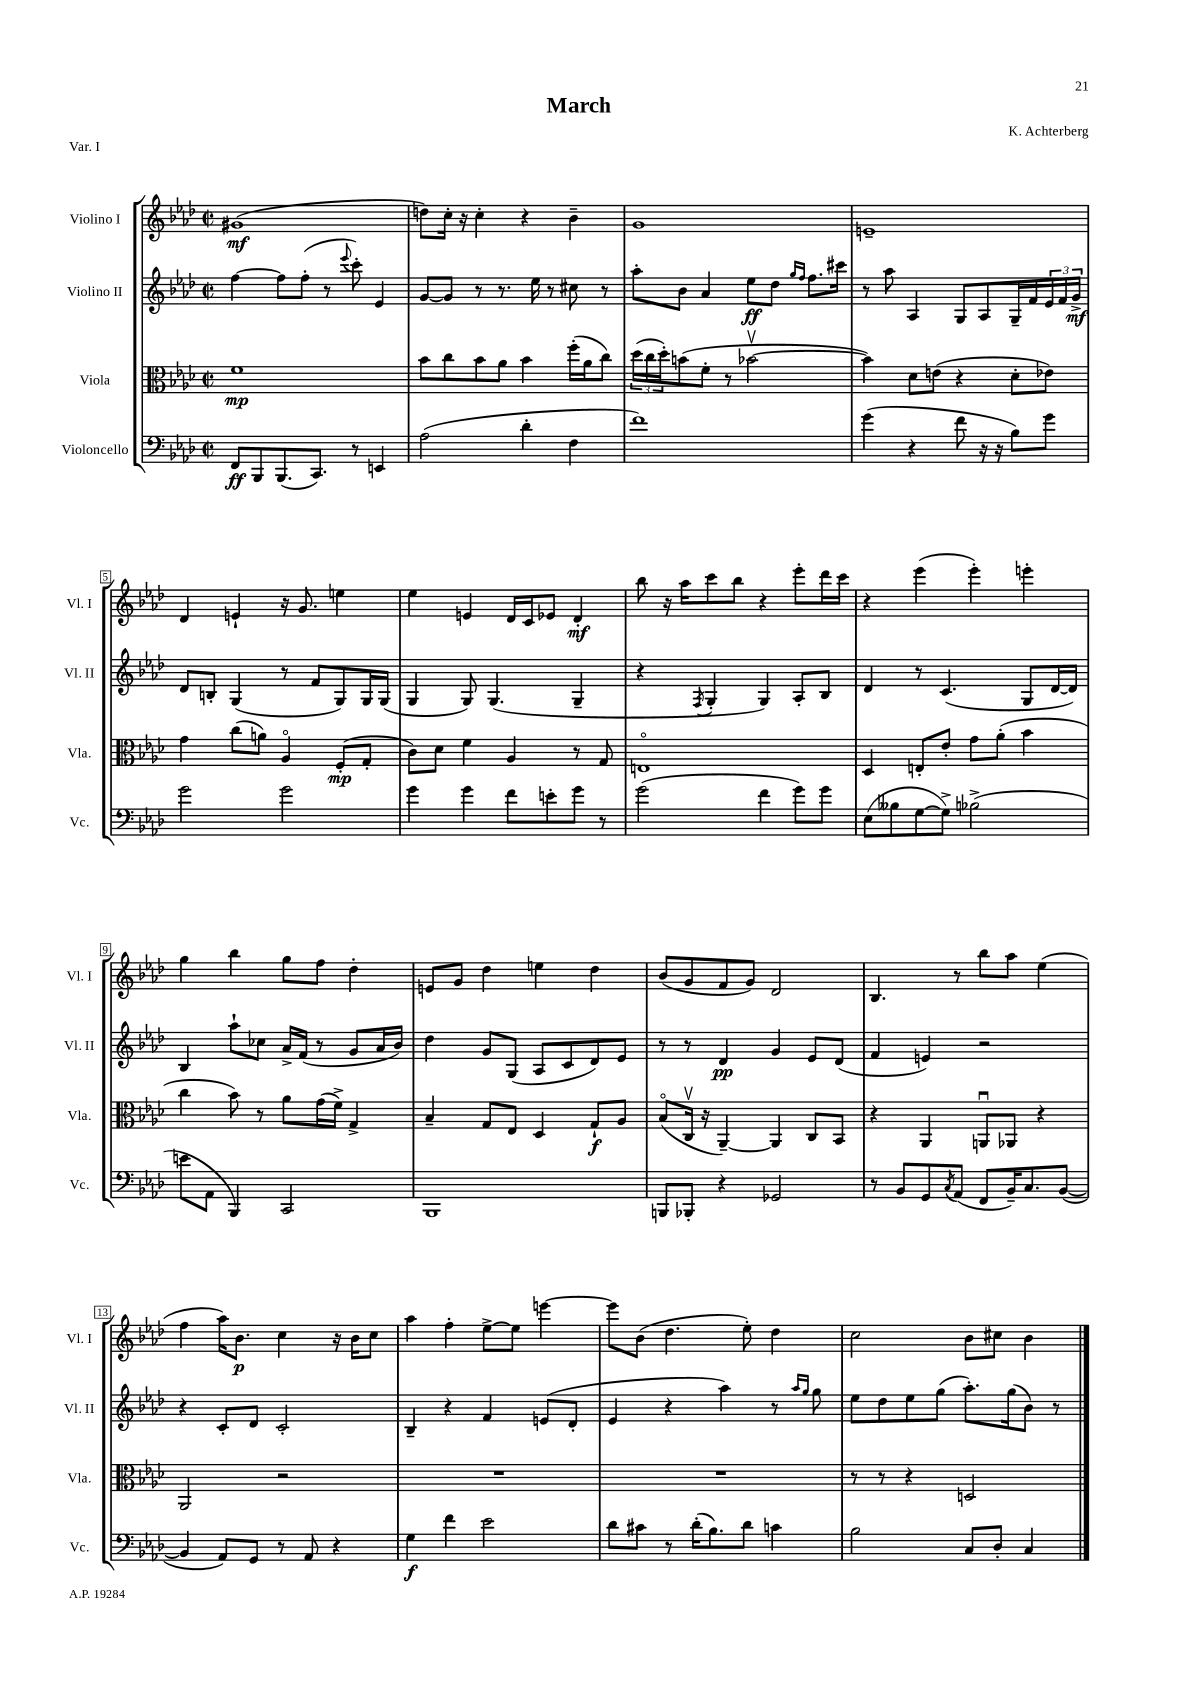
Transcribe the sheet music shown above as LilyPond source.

\header { title = "March" composer = "K. Achterberg" piece = "Var. I" }
<<
\new StaffGroup <<
\new Staff = "s0" \with { instrumentName = "Violino I" shortInstrumentName = "Vl. I" } {
    \clef treble \key aes \major \defaultTimeSignature \time 2/2
    gis'1\mf( |
    d''8) c''16-. r16 c''4-. r4 bes'4-- |
    g'1 |
    e'1-- |
    des'4 e'4-! r16 g'8. e''4 |
    ees''4 e'4 des'16 c'16 ees'8 des'4-.\mf |
    bes''8 r16 aes''16 c'''8 bes''8 r4 ees'''8-. des'''16 c'''16 |
    r4 ees'''4( ees'''4-.) e'''4-. |
    g''4 bes''4 g''8 f''8 des''4-. |
    e'8 g'8 des''4 e''4 des''4 |
    bes'8( g'8 f'8 g'8) des'2 |
    bes4. r8 bes''8 aes''8 ees''4( |
    f''4 aes''16) bes'8.\p c''4 r16 bes'16 c''8 |
    aes''4 f''4-. ees''8~-> ees''8 e'''4~ |
    e'''8 bes'8( des''4. ees''8-.) des''4 |
    c''2 bes'8 cis''8 bes'4 \bar "|." |
}
\new Staff = "s1" \with { instrumentName = "Violino II" shortInstrumentName = "Vl. II" } {
    \clef treble \key aes \major \defaultTimeSignature \time 2/2
    f''4~ f''8 f''8-.( r8 \appoggiatura { ees'''8 } c'''8-.) ees'4 |
    g'8~ g'8 r8 r8. ees''16 r8 cis''8 r8 |
    aes''8-. bes'8 aes'4 ees''8\ff des''8 \grace { g''16 f''16 } f''8. cis'''16 |
    r8 aes''8 aes4 g8 aes8 g16-- f'16 \tuplet 3/2 { ees'16 f'16 g'16->\mf } |
    des'8 b8-. g4( r8 f'8 g8) g16 g16( |
    g4 g8) g4.( g4-- |
    r4 \acciaccatura { f8 } g4-. g4) aes8-. bes8 |
    des'4 r8 c'4.( g8 des'16~ des'16) |
    bes4 aes''8-! ces''8 aes'16-> f'16( r8 g'8 aes'16 bes'16) |
    des''4 g'8 g8( aes8 c'8 des'8) ees'8 |
    r8 r8 des'4\pp g'4 ees'8 des'8( |
    f'4 e'4) r2 |
    r4 c'8-. des'8 c'2-. |
    bes4-- r4 f'4 e'8( des'8-. |
    ees'4 r4 aes''4) r8 \grace { aes''16 g''16 } g''8 |
    ees''8 des''8 ees''8 g''8( aes''8.-.) g''16( bes'8) r8 \bar "|." |
}
\new Staff = "s2" \with { instrumentName = "Viola" shortInstrumentName = "Vla." } {
    \clef alto \key aes \major \defaultTimeSignature \time 2/2
    f'1\mp |
    bes'8 c''8 bes'8 aes'8 bes'4 f''16-.( aes'16 c''8) |
    \tuplet 3/2 { des''16( c''16 des''16-.) } b'8( f'8-. r8 bes'2~\upbow |
    bes'4) des'8 e'8( r4 des'8-. ees'8) |
    g'4 c''8( a'8) aes4\flageolet f8-.\mp( g8-. |
    c'8) des'8 f'4 aes4 r8 g8 |
    e1\flageolet |
    des4 e8-. ees'8-. g'8 aes'8-.( bes'4 |
    c''4 bes'8) r8 aes'8 g'16( f'16->) g4-> |
    bes4-- g8 ees8 des4 g8-!\f aes8 |
    bes8\flageolet( c16\upbow r16 aes,4~--) aes,4 c8 bes,8 |
    r4 aes,4 a,8\downbow aes,8 r4 |
    aes,2 r2 |
    R1 |
    R1 |
    r8 r8 r4 d2 \bar "|." |
}
\new Staff = "s3" \with { instrumentName = "Violoncello" shortInstrumentName = "Vc." } {
    \clef bass \key aes \major \defaultTimeSignature \time 2/2
    f,8\ff bes,,8 bes,,8.( c,8.) r8 e,4 |
    aes2( des'4-. f4 |
    f'1) |
    g'4( r4 f'8 r16 r16 bes8) g'8 |
    g'2 g'2 |
    g'4 g'4 f'8 e'8-. g'8 r8 |
    g'2( f'4 g'8) g'8 |
    ees8( beses8 g8~ g8->) bes2->( |
    e'8 aes,8 bes,,4) c,2 |
    bes,,1 |
    b,,8 bes,,8-. r4 ges,2 |
    r8 bes,8 g,8 \acciaccatura { c8 } aes,8( f,8 bes,16--) c8. bes,8~( |
    bes,4 aes,8) g,8 r8 aes,8 r4 |
    g4\f f'4 ees'2 |
    des'8 cis'8 r8 des'16-.( bes8.) des'8 c'4 |
    bes2 c8 des8-. c4 \bar "|." |
}
>>
>>
\layout { \context { \Score \override BarNumber.stencil = #(make-stencil-boxer 0.1 0.3 ly:text-interface::print) } }
